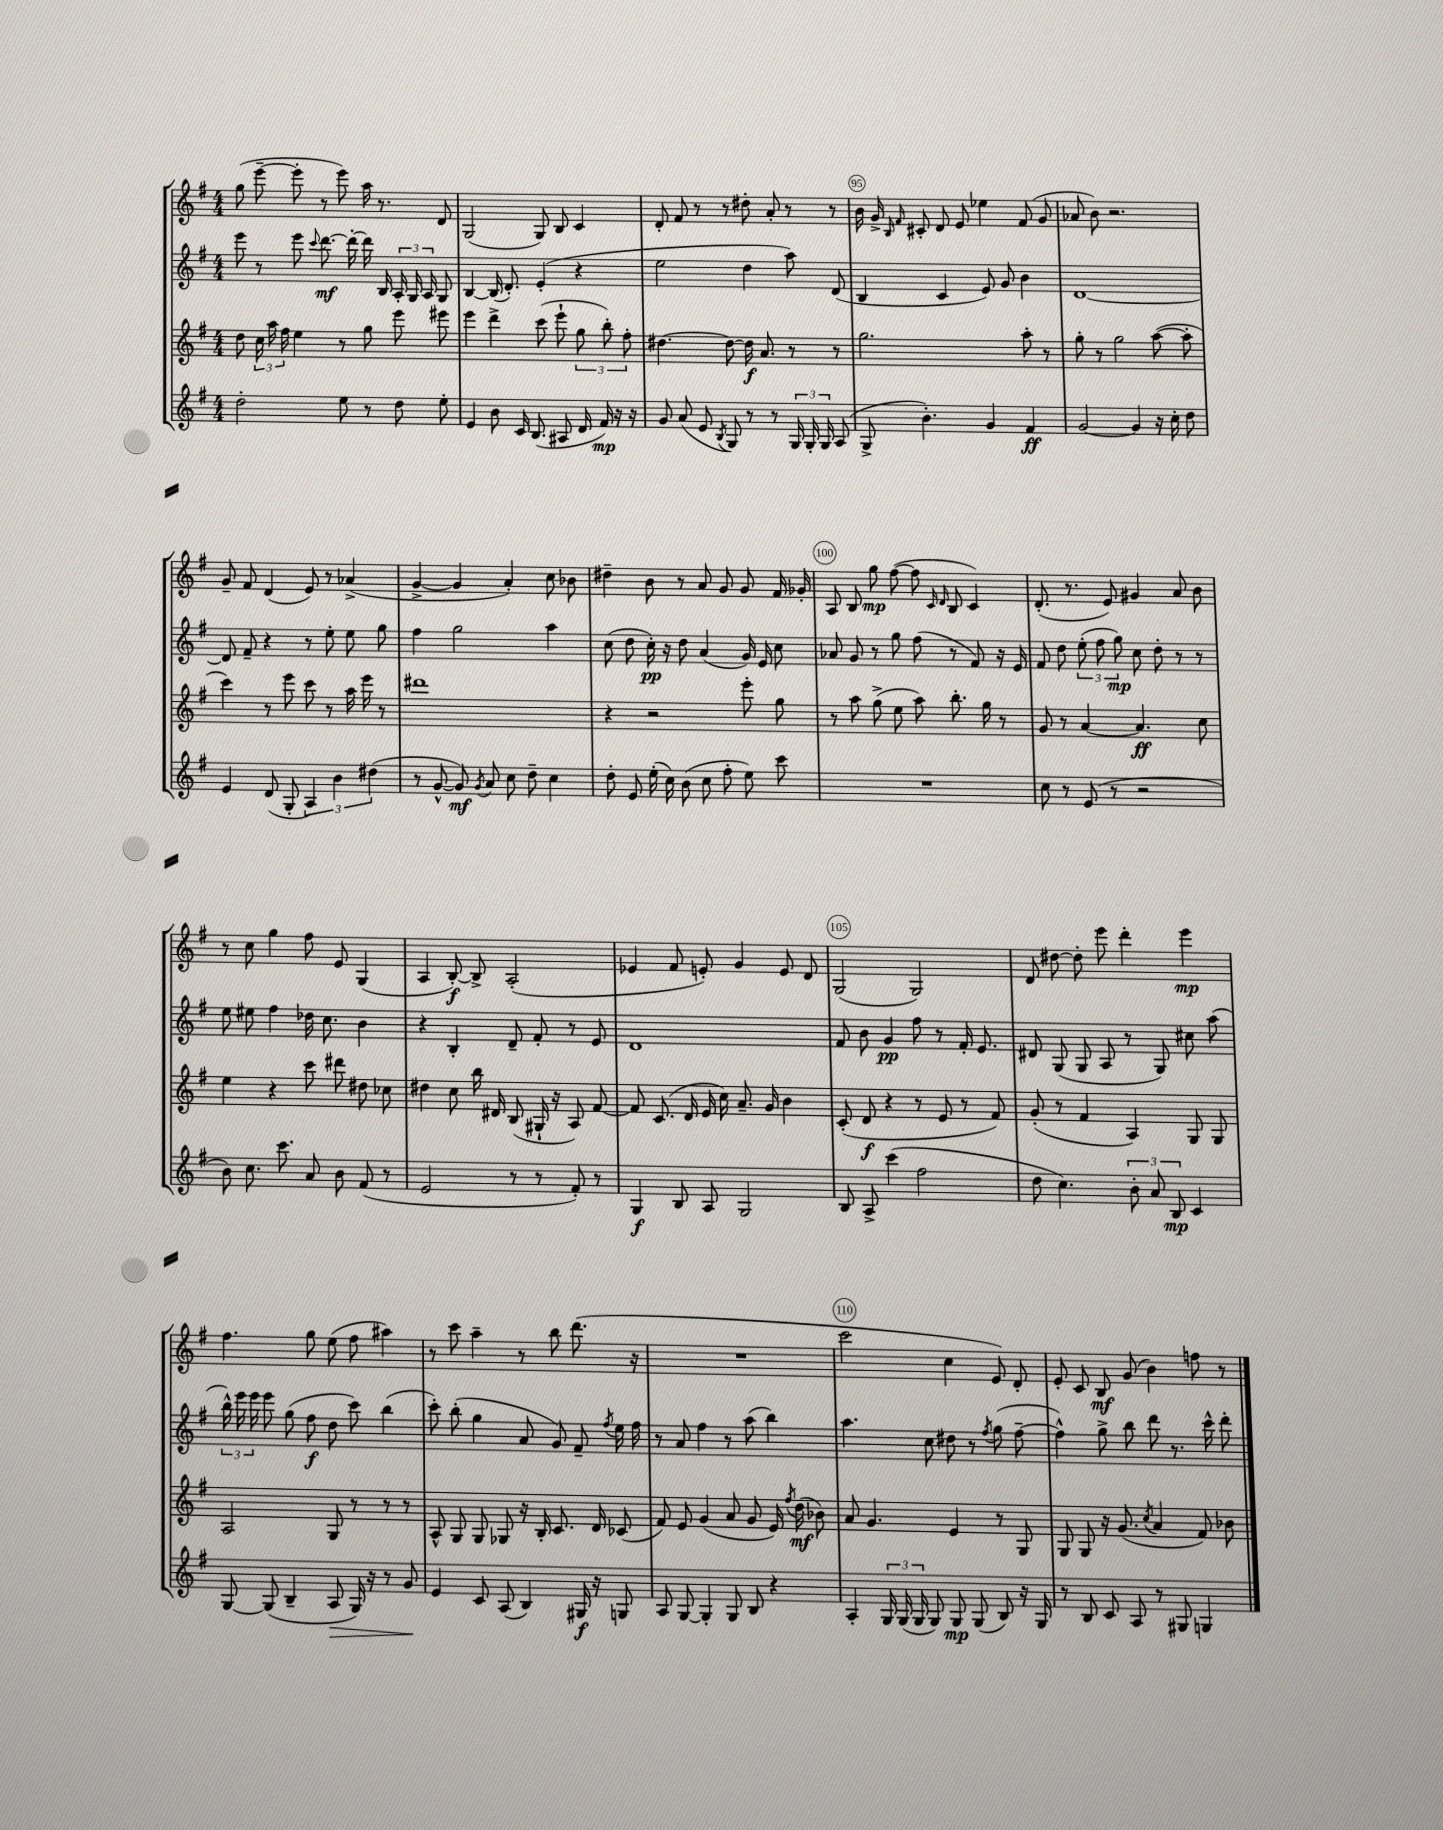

**kern	**kern	**kern	**kern
*staff4	*staff3	*staff2	*staff1
*clefG2	*clefG2	*clefG2	*clefG2
*k[f#]	*k[f#]	*k[f#]	*k[f#]
*M4/4	*M4/4	*M4/4	*M4/4
2dd'	8dd	8eee	(8gg
.	24cc	8r	[8eee~
.	24aa	.	.
.	24ff#	.	.
.	4ee	8eee	8eee']
.	.	8qqccc	.
.	.	[8.ddd	8r
8ee	8r	.	8eee)
.	.	16ddd'_	.
8r	8gg	16ddd]	16aa
.	.	16B	8.r
8dd	8eee	24A'	.
.	.	24G	.
.	.	24A	.
8ee'	8eee#	8G	8d
=	=	=	=
4e	4eee	[4B	(2G
8b	4ddd^	(16B]	.
.	.	8.d')	.
16c	.	.	.
(8.B	.	.	.
.	(8ccc	(4e'	8G)
8A#	8eee`	.	8B
16d	12gg	4r	4c
16f#)	.	.	.
.	12bb')	.	.
16r	.	.	.
.	12ff#'	.	.
16r	.	.	.
=	=	=	=
8g	[4.dd#	2ee	8d'
(8a	.	.	8f#
8e	.	.	8r
8qB	.	.	.
8G)	8dd#_	.	8r
8r	16dd#]	4dd	8dd#'
.	8.a	.	.
8r	.	.	8a'
24G	8r	8aa)	8r
24G'	.	.	.
24G	.	.	.
(8A	8r	(8d	8r
=	=	=	=
8G^	2.gg	4B	16b
.	.	.	16g^
.	.	.	16qqB
.	.	.	16qqf#
4.b')	.	.	8c#'
.	.	4c	8d
.	.	.	8e
4g	.	8e)	4ee-
.	.	8g	.
4f#	8aa'	4b	(8f#
.	8r	.	8g
=	=	=	=
[2g	8gg'	[1d	8a-
.	8r	.	8b)
.	2gg	.	2.r
4g]	.	.	.
16r	([8aa	.	.
16cc'	.	.	.
8dd	8aa']	.	.
=	=	=	=
4e	4ccc)	8d]	8g~
.	.	8f#~	8f#
(8d	8r	4r	(4d
8G'	8eee	.	.
6A)	8ccc	8r	8e)
.	8r	8ee'	8r
6b	.	.	.
.	16aa	8ee	(4a-^
.	16eee	.	.
(6dd#	.	.	.
.	8r	8gg	.
=	=	=	=
8r	1ddd#	4ff#	[4g^
[8g^^	.	.	.
8g])	.	2gg	4g]
8qg	.	.	.
8a	.	.	.
8cc	.	.	4a')
8dd~	.	.	.
4cc	.	4aa	8cc
.	.	.	8b-
=	=	=	=
8dd'	4r	(8cc	4dd#~
8e	.	8dd	.
(16ee'	2r	16cc')	8b
16cc)	.	16r	.
(8b	.	8dd	8r
8cc	.	(4a	8a
8ff#'	.	.	8g
8ee)	8eee'	16g)	8g
.	.	16e	.
8ccc	8gg	8cc	16f#
.	.	.	16g-'
=	=	=	=
1r	8r	8a-	8A
.	8aa	8g	8B
.	(8gg^	8r	8gg
.	8ee	8gg	([8ff#
.	8aa)	(8ff#	8ff#]
.	.	.	16qqc
.	.	.	16qqd
.	8.bb'	8r	8B
.	.	8f#)	4c)
.	16gg	.	.
.	8r	16r	.
.	.	16e	.
=	=	=	=
8cc	8g	8f#	(8.d'
8r	8r	8dd	.
.	.	.	8.r
(8e	[4a	(12ee'	.
.	.	12ff#	.
8r	.	.	8e)
.	.	12gg)	.
2r	4.a]	8cc	4g#
.	.	8dd'	.
.	.	8r	8a
.	8cc	8r	8b
=	=	=	=
8b)	4ee	8ee	8r
8.cc	.	8ee#	8cc
.	4r	4ff#	4gg
8.ccc	.	.	.
8a	8ccc	16dd-	8ff#
.	.	8.cc	.
8b	8ddd#	.	8e
(8f#	8dd#	4b	(4G
8r	8cc-	.	.
=	=	=	=
2e	4dd#	4r	4A
.	8cc	4B'	[8B')
.	16bb	.	8B^]
.	16d#	.	.
8r	(8B	8d~	(2A'
8r	16G#`	8f#'	.
.	16r	.	.
8f#')	8A)	8r	.
8r	[8f#	8e	.
=	=	=	=
4G	8f#]	1d	4e-
.	(8.c	.	.
8B	.	.	8f#
.	16d	.	.
8A	16e	.	8e')
.	16cc)	.	.
2G	8.a~	.	4g
.	16g	.	.
.	4b	.	8e
.	.	.	8d
=	=	=	=
8B	(8c'	8f#	(2G
8A^	8d	8b	.
(4ccc	4r	4g	.
2ff#	8r	8ff#	2G)
.	8e	8r	.
.	8r	16f#'	.
.	.	8.e	.
.	8f#)	.	.
=	=	=	=
8dd	(8g'	8d#	8d
4.cc)	8r	(8G	[8dd#
.	4f#	8G	8dd#']
.	.	8A	8eee
12b'	4A)	8r	4ddd'
12a	.	.	.
.	.	8G)	.
12B	.	.	.
4c	8G	8cc#	4eee
.	8G	(8aa	.
=	=	=	=
[8G	2A	24bb^^)	4.ff#
.	.	24eee	.
.	.	24eee	.
(8G]	.	8eee	.
4B~	.	(8gg	.
.	.	8ff#	8gg
8A	8G	8dd	(8ee
16G)	8r	8ccc)	8ff#
16r	.	.	.
8r	8r	(4bb	4aa#)
8g	8r	.	.
=	=	=	=
4e	8A^^	8ccc')	8r
.	8G	(8bb'	8ccc
8c	8G	4gg	4aa~
(8A	8G-	.	.
4B)	16r	8a	8r
.	16B'	.	.
.	8.c	8g)	8bb
16G#	.	8f#~	(8.ddd
16r	16d	.	.
.	.	8qff#	.
8G	(8c-	16ee	.
.	.	16ff#	16r
=	=	=	=
8A	8f#)	8r	1r
[8G	8e	8a	.
4G']	(4g	4ff#	.
8G	8a	8r	.
8B	8g	(8aa	.
4r	16e)	4bb)	.
.	8qff#	.	.
.	(16dd	.	.
.	8b-)	.	.
=	=	=	=
4A'	8a	4.aa	2ccc
.	4.g	.	.
24G	.	.	.
(24G	.	.	.
24G	.	.	.
8G)	.	8cc	.
8G	4e	8dd#	4cc
(8G	.	8r	.
.	.	8qff#	.
8B)	8r	(8gg	8e)
16r	8G	[8ff#~	8d'
16G	.	.	.
=	=	=	=
8r	8G	4ff#^^])	8e'
8B	8G	.	8c
8c	16r	8gg^	8B
.	(8.g	.	.
8A	.	8bb	(8g
.	8qcc	.	.
8r	4a	8ddd	4b)
8G#	.	8.r	.
4G	8f#)	.	8ff
.	.	16ccc^^	.
.	8b-	8ddd'	8r
==	==	==	==
*-	*-	*-	*-
